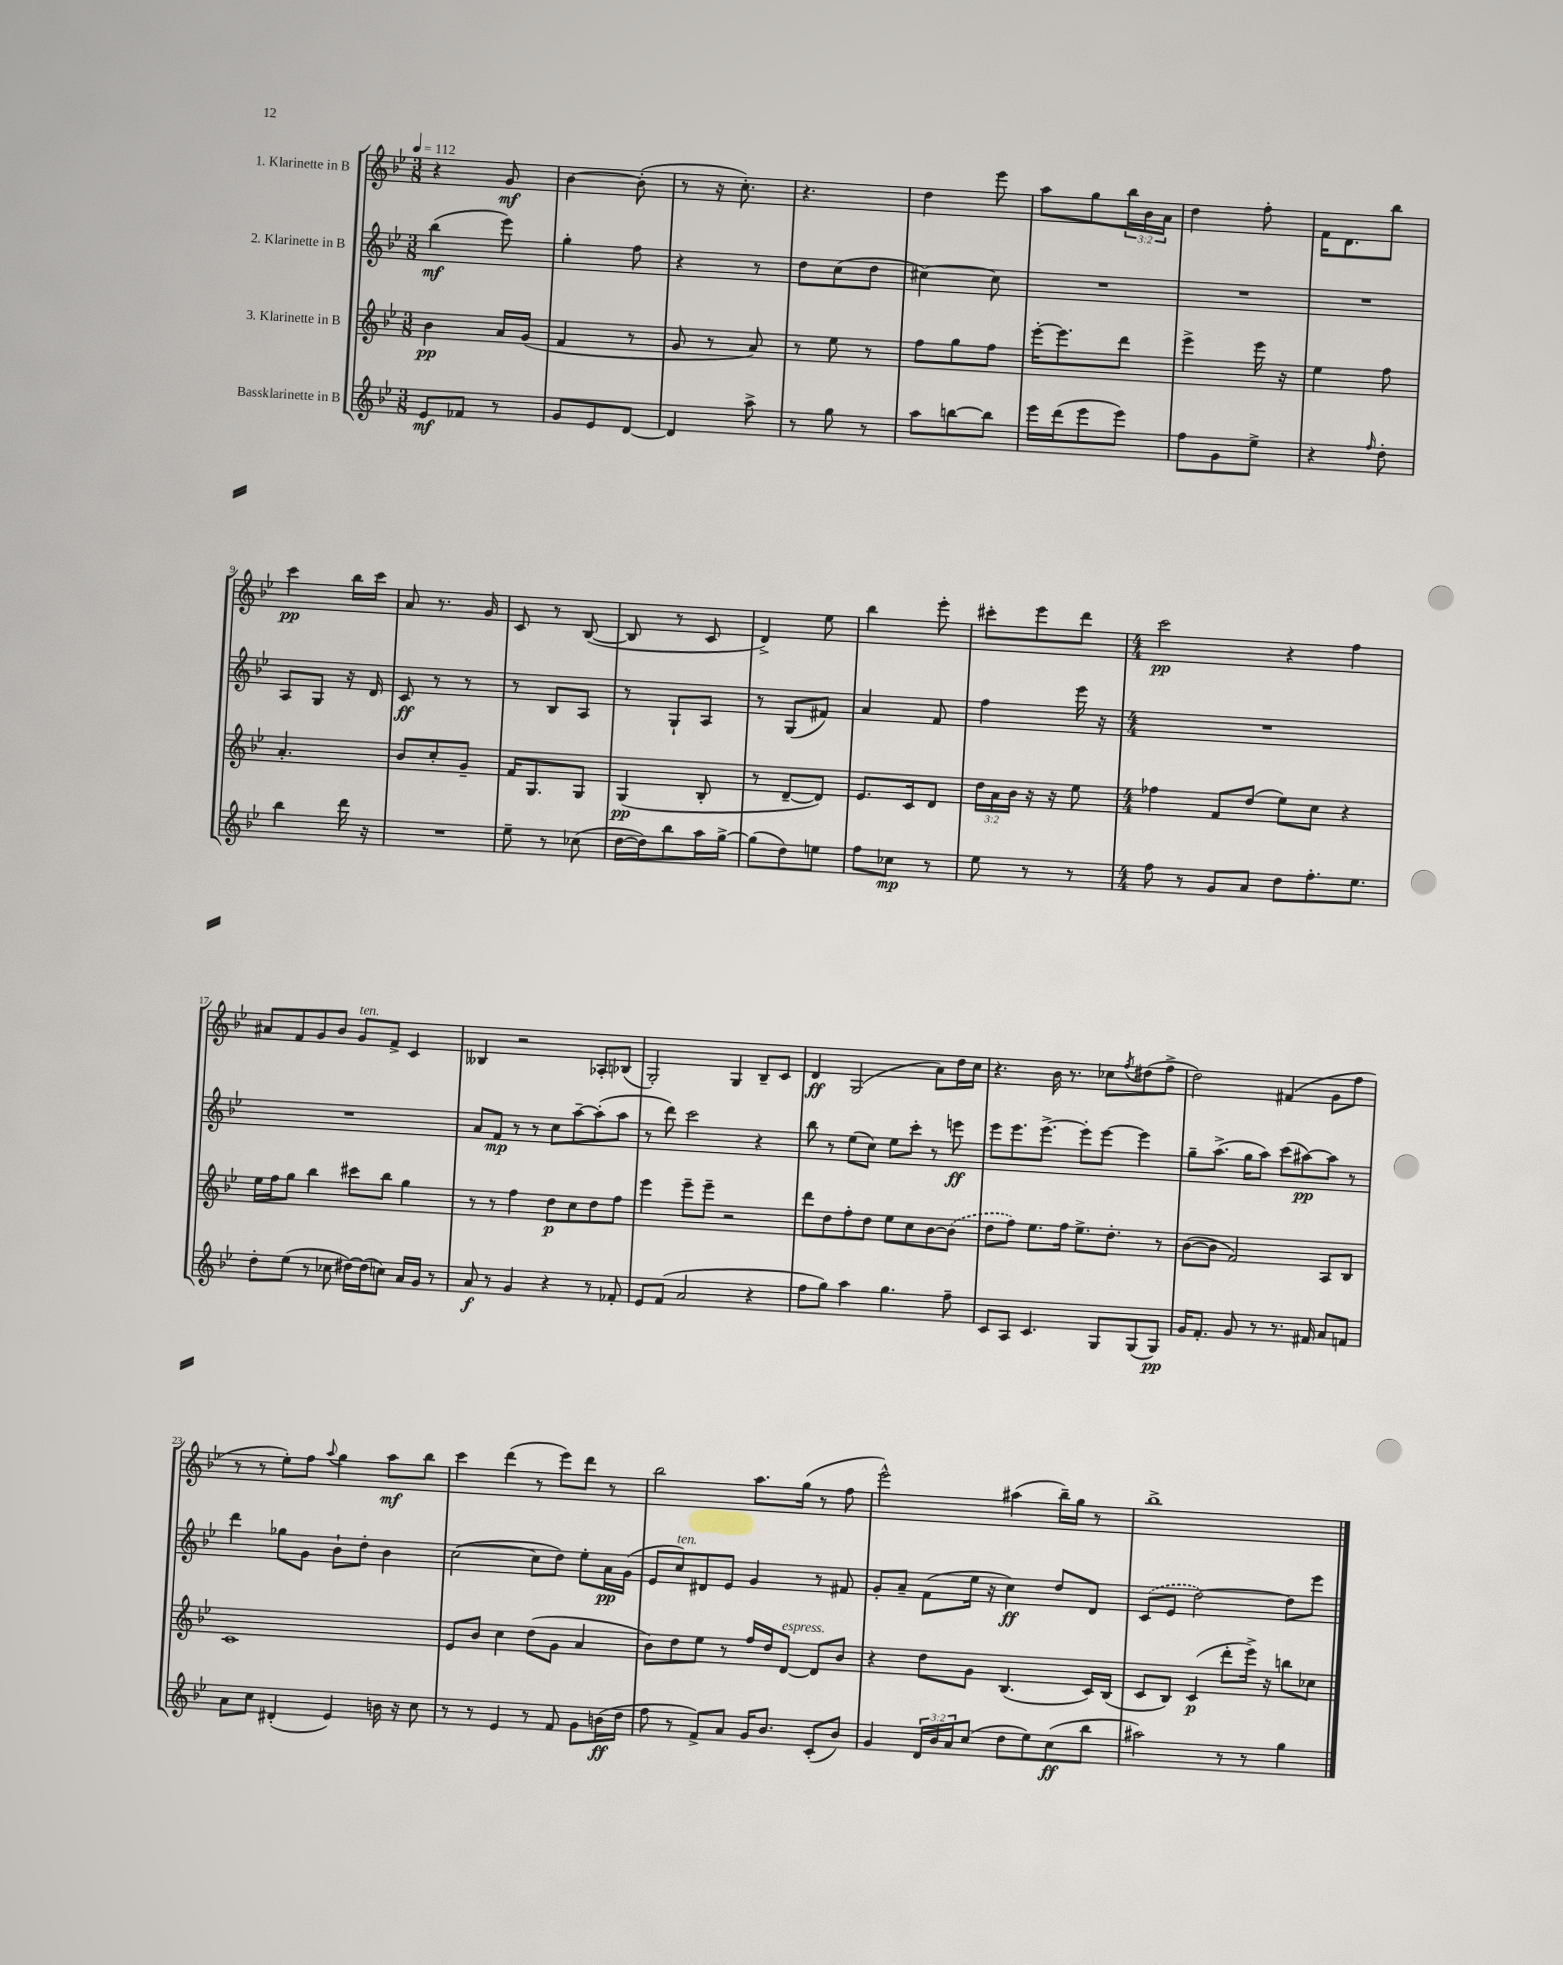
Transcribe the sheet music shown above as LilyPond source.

<<
\new StaffGroup <<
\new Staff = "s0" \with { instrumentName = "1. Klarinette in B" } {
    \clef treble \key bes \major \numericTimeSignature \time 3/8 \override Staff.TupletNumber.text = #tuplet-number::calc-fraction-text \tempo 4 = 112
    r4 g'8\mf |
    bes'4~ bes'8-.( |
    r8 r16 c''8.-.) |
    r4. |
    d''4 ees'''8 |
    a''8 g''8 \tuplet 3/2 { bes''16 bes'16 a'16 } |
    d''4 f''8-. |
    f'16 d'8. bes''8 |
    c'''4\pp bes''16 c'''16 |
    a'8 r8. g'16 |
    c'8 r8 bes8~( |
    bes8 r8 c'8 |
    d'4->) ees''8 |
    bes''4 ees'''8-. |
    cis'''8-. ees'''8 d'''8 |
    \numericTimeSignature \time 4/4 c'''2\pp r4 f''4 |
    ais'8 f'8 g'8 bes'8 g'8^\markup { \italic "ten." } f'8-> c'4 |
    beses4 r2 aes8-. bes8( |
    g2-.) g4 bes8-- c'8 |
    d'4\ff g2( a'8) d''16 c''16 |
    r4. bes'16 r8. ces''8 \acciaccatura { f''8 } dis''8( f''8-> |
    d''2) fis'4( g'8 f''8 |
    r8 r8 ees''8-.) f''8 \appoggiatura { a''8 } g''4 a''8\mf bes''8 |
    c'''4 d'''4( r8 ees'''8) d'''8 r8 |
    bes''2 a''8. g''16( r8 f''8 |
    ees'''2-^) ais''4( bes''16--) g''16 r8 |
    bes''1-> \bar "|." |
}
\new Staff = "s1" \with { instrumentName = "2. Klarinette in B" } {
    \clef treble \key bes \major \numericTimeSignature \time 3/8
    bes''4\mf( ees'''8) |
    g''4-. f''8 |
    r4 r8 |
    d''8 c''8( d''8 |
    cis''4~) cis''8 |
    R4. |
    R4. |
    R4. |
    a8 g8 r16 d'16 |
    c'8\ff r8 r8 |
    r8 bes8 a8 |
    r8 g8-! a8 |
    r8 g8( fis'8) |
    a'4 f'8 |
    f''4 ees'''16 r16 |
    \numericTimeSignature \time 4/4 R1 |
    R1 |
    a'8 f'8\mp r8 r8 c''8 a''8~-- a''8-.( a''8 |
    r8 d'''8) c'''2 r4 |
    bes''8 r8 ees''8( c''8) ees''8 c'''8-. r8 e'''8\ff |
    ees'''8 ees'''8. ees'''8.~-> ees'''8-. ees'''8~ ees'''4 |
    g''8-- a''8.->( g''16 a''8) c'''8( ais''8~\pp) ais''8 r8 |
    d'''4 ges''8 g'8 bes'8-! d''8-. bes'4 |
    c''2~( c''8 d''8) ees''8-. a'16\pp g'16( |
    ees'8 c''8^\markup { \italic "ten." }) dis'8 ees'8 g'4 r8 fis'8 |
    g'8-. a'8-- f'8( ees''16 r16 c''4\ff) d''8 d'8 |
    \once \slurDashed c'8( ees'8 d''2~) d''8 ees'''8 \bar "|." |
}
\new Staff = "s2" \with { instrumentName = "3. Klarinette in B" } {
    \clef treble \key bes \major \numericTimeSignature \time 3/8 \override Staff.TupletNumber.text = #tuplet-number::calc-fraction-text
    bes'4\pp a'16 g'16( |
    f'4 r8 |
    g'8 r8 a'8) |
    r8 ees''8 r8 |
    f''8 g''8 f''8 |
    ees'''16~-. ees'''8. d'''8 |
    ees'''4-> ees'''16 r16 |
    ees''4 f''8 |
    a'4.-. |
    bes'8 c''8-. g'8-- |
    f'16 g8. g8 |
    g4\pp( bes8-. |
    r8 d'8~-- d'8) |
    ees'8. c'16 d'8 |
    \tuplet 3/2 { d''16 a'16 bes'16 } r16 r16 ees''8 |
    \numericTimeSignature \time 4/4 fes''4 f'8 d''8( ees''8) c''8 r4 |
    ees''16 f''16 g''8 bes''4 cis'''8 bes''8 g''4 |
    r8 r8 f''4 d''8\p c''8 d''8 f''8 |
    ees'''4 ees'''8-- ees'''8-- r2 |
    d'''8 d''8 f''8-. d''8 ees''8 c''8 bes'8~ \once \slurDashed bes'8( |
    d''8 f''8) ees''8. f''16 ees''8.-> d''8.-. r8 |
    bes'8~( bes'8 f'2) a8 bes8 |
    c'1 |
    ees'8 bes'8 c''4 d''8( g'8 a'4 |
    bes'8) d''8 ees''8 r8 f''16 d''16 d'8~^\markup { \italic "espress." } d'8 bes'8 |
    r4 d''8 g'8 bes4.( c'16) bes16( |
    c'8 bes8) c'4\p( d'''8-. ees'''16->) r16 b''8 ces''8 \bar "|." |
}
\new Staff = "s3" \with { instrumentName = "Bassklarinette in B" } {
    \clef treble \key bes \major \numericTimeSignature \time 3/8 \override Staff.TupletNumber.text = #tuplet-number::calc-fraction-text
    ees'8\mf fes'8 r8 |
    g'8 ees'8 d'8~ |
    d'4 a''8-> |
    r8 g''8 r8 |
    a''8 b''8~ b''8 |
    ees'''16 d'''16( ees'''8 ees'''8) |
    f''8 g'8 ees''8-> |
    r4 \grace { f''16 } d''8-. |
    bes''4 d'''16 r16 |
    R4. |
    ees''8-- r8 ces''8( |
    d''16~ d''16) bes''8 a''16 g''16~-> |
    g''8( d''8) e''8 |
    f''8 ces''8\mp r8 |
    ees''8 r8 r8 |
    \numericTimeSignature \time 4/4 f''8 r8 g'8 a'8 d''8 f''8.-. ees''8. |
    d''8-. ees''8( r8 ces''8 dis''16~) dis''16( c''8) a'16 g'16 r8 |
    a'8\f r8 g'4 r4 r8 fes'8-. |
    ees'8 f'8( a'2 r4 |
    f''8 g''8) a''4 g''4. f''8-- |
    c'8 a8 c'4. g8 g8( g8\pp) |
    g'16 f'8.-. g'8 r8 r8. fis'16 a'8 f'8 |
    a'8 c''8 dis'4-.( ees'4) b'16 r16 c''8 |
    r8 r8 ees'4 r8 f'8 g'8 b'16\ff( d''16 |
    f''8 r8 f'8->) a'8 g'16 bes'8. c'8-.( bes'8) |
    g'4 \tuplet 3/2 { d'16 bes'16 a'16 } c''8( d''8 ees''8) c''8\ff( bes''8 |
    ais''2) r8 r8 g''4 \bar "|." |
}
>>
>>
